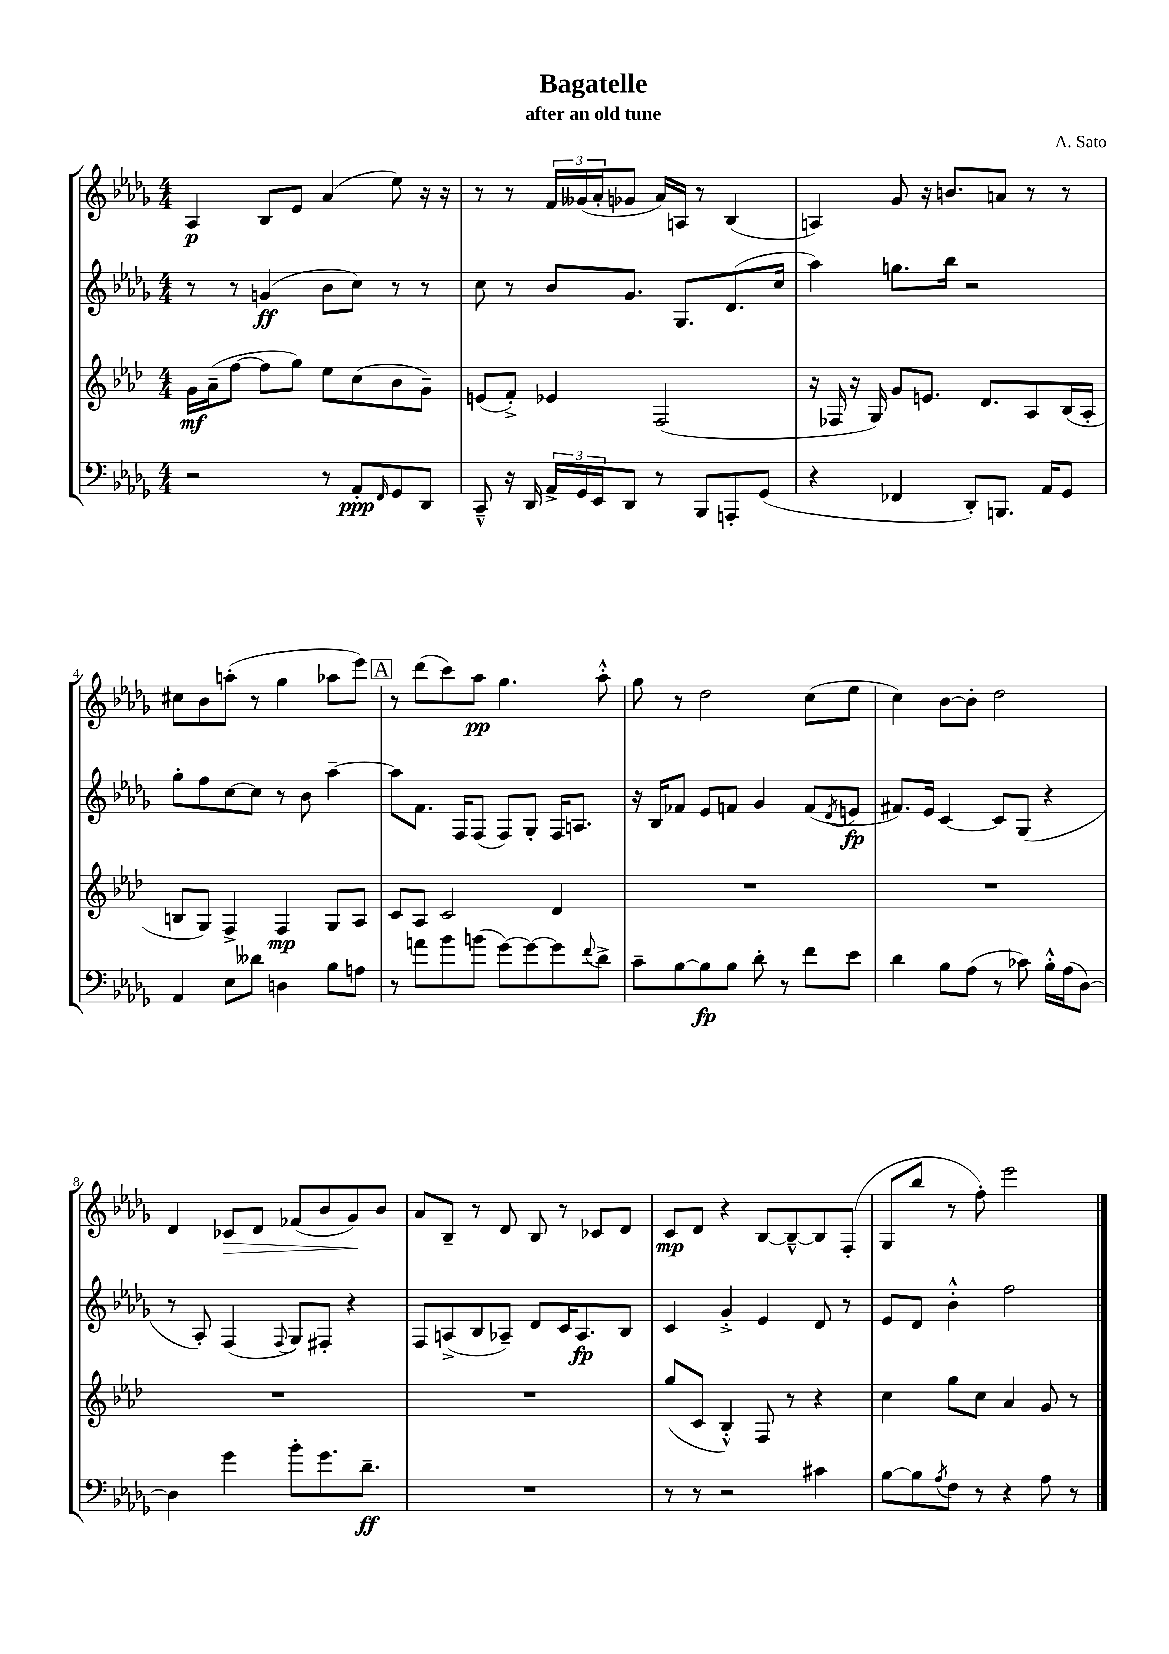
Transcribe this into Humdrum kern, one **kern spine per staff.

**kern	**dynam	**kern	**dynam	**kern	**dynam	**kern	**dynam
*part4	*part4	*part3	*part3	*part2	*part2	*part1	*part1
*staff4	*staff4	*staff3	*staff3	*staff2	*staff2	*staff1	*staff1
*clefF4	*	*clefG2	*	*clefG2	*	*clefG2	*
*k[b-e-a-d-g-]	*	*k[b-e-a-d-]	*	*k[b-e-a-d-g-]	*	*k[b-e-a-d-g-]	*
*M4/4	*	*M4/4	*	*M4/4	*	*M4/4	*
=1	=1	=1	=1	=1	=1	=1	=1
2r	.	16g\LL	mf	8r	.	4A-/	p
.	.	(16a-~\J	.	.	.	.	.
.	.	[8ff\J	.	8r	.	.	.
.	.	8ff\L]	.	(4gn/	ff	8B-/L	.
.	.	8gg\J)	.	.	.	8e-/J	.
8r	.	8ee-\L	.	8b-\L	.	(4a-/	.
8AA-'/L	ppp	(8cc\	.	8cc\J)	.	.	.
16qqFF/	.	.	.	.	.	.	.
8GG-/	.	8b-\	.	8r	.	8ee-\)	.
8DD-/J	.	8g~\J)	.	8r	.	16r	.
.	.	.	.	.	.	16r	.
=2	=2	=2	=2	=2	=2	=2	=2
8CC~^^/	.	(8en/L	.	8cc\	.	8r	.
16r	.	8f'^/J)	.	8r	.	8r	.
16DD-/	.	.	.	.	.	.	.
24AA-^/LL	.	4e-X/	.	8b-/L	.	24f/LL	.
24GG-/	.	.	.	.	.	(24g--X/	.
24EE-/J	.	.	.	.	.	24a-'/J	.
8DD-/J	.	.	.	8.g-/J	.	8g-X/J	.
8r	.	(2F/	.	.	.	16a-/LL)	.
.	.	.	.	8.G-/L	.	16An/JJ	.
8BBB-/L	.	.	.	.	.	8r	.
8AAAn'/	.	.	.	(8.d-/	.	(4B-/	.
(8GG-/J	.	.	.	.	.	.	.
.	.	.	.	16cc/Jk	.	.	.
=3	=3	=3	=3	=3	=3	=3	=3
4r	.	16r	.	4aa-\)	.	4An/)	.
.	.	16F-X/	.	.	.	.	.
.	.	16r	.	.	.	.	.
.	.	16G/)	.	.	.	.	.
4FF-X/	.	8g/L	.	8.ggn\L	.	8g-/	.
.	.	8.en/J	.	.	.	16r	.
.	.	.	.	16bb-\Jk	.	8.bn/L	.
8DD-'/L)	.	.	.	2r	.	.	.
.	.	8.d-/L	.	.	.	.	.
8.BBBn/J	.	.	.	.	.	8an/J	.
.	.	8A-/	.	.	.	8r	.
16AA-/KL	.	.	.	.	.	.	.
8GG-/J	.	(16B-/L	.	.	.	8r	.
.	.	16A-'/JJ	.	.	.	.	.
!!LO:LB:g=z
=4	=4	=4	=4	=4	=4	=4	=4
4AA-/	.	8Bn/L	.	8gg-'\L	.	8cc#X\L	.
.	.	8G/J)	.	8ff\	.	8b-\	.
8E-\L	.	4F^/	.	[8cc\	.	(8aan'\J	.
8d--X\J	.	.	.	8cc\J]	.	8r	.
4Dn\	.	4F/	mp	8r	.	4gg-\	.
.	.	.	.	8b-\	.	.	.
8B-\L	.	8G/L	.	[4aa-~\	.	8aa-X\L	.
8An\J	.	8A-/J	.	.	.	8eee-\J)	.
!!LO:REH:place=s1:t=A
=5	=5	=5	=5	=5	=5	=5	=5
8r	.	8c/L	.	8aa-\L]	.	8r	.
8an\L	.	8A-/J	.	8.f\J	.	(8ddd-\L	.
8b-\	.	2c/	.	.	.	8ccc\)	.
.	.	.	.	16F/KL	.	.	.
(8bn\J	.	.	.	(8F/J	.	8aa-\J	pp
[8g-\L)	.	.	.	8F/L)	.	4.gg-\	.
8g-\_	.	.	.	8G-'/J	.	.	.
8g-\]	.	4d-/	.	16F/KL	.	.	.
.	.	.	.	8.An/J	.	.	.
8qqf/	.	.	.	.	.	.	.
8d-^\J	.	.	.	.	.	8aa-'^^\	.
=6	=6	=6	=6	=6	=6	=6	=6
8c~\L	.	1r	.	16r	.	8gg-\	.
.	.	.	.	16B-/KL	.	.	.
[8B-\	.	.	.	8f-X/J	.	8r	.
8B-\]	fp	.	.	8e-/L	.	2dd-\	.
8B-\J	.	.	.	8fn/J	.	.	.
8d-'\	.	.	.	4g-/	.	.	.
8r	.	.	.	.	.	.	.
8f\L	.	.	.	(8f/L	.	(8cc\L	.
.	.	.	.	8qd-/	.	.	.
8e-\J	.	.	.	8en/J	fp	8ee-\J	.
=7	=7	=7	=7	=7	=7	=7	=7
4d-\	.	1r	.	8.f#X/L)	.	4cc\)	.
.	.	.	.	16e-/Jk	.	.	.
8B-\L	.	.	.	[4c/	.	[8b-\L	.
(8A-\J	.	.	.	.	.	8b-'\J]	.
8r	.	.	.	8c/L]	.	2dd-\	.
8c-X\)	.	.	.	(8G-/J	.	.	.
16B-'^^\LL	.	.	.	4r	.	.	.
(16A-\J	.	.	.	.	.	.	.
[8D-\J)	.	.	.	.	.	.	.
!!LO:LB:g=z
=8	=8	=8	=8	=8	=8	=8	=8
4D-\]	.	1r	.	8r	.	4d-/	.
.	.	.	.	8A-'/)	.	.	.
!	!	!	!	!	!	!	!LO:HP:b
4g-\	.	.	.	(4F/	.	8c-X/L	>
.	.	.	.	.	.	8d-/J	.
.	.	.	.	8qqF/	.	.	.
8b-'\L	.	.	.	8G-/L)	.	(8f-X/L	.
8.g-\	.	.	.	8F#X'/J	.	8b-/	.
.	.	.	.	4r	.	8g-/)	.
8.d-~\J	ff	.	.	.	.	.	.
.	.	.	.	.	.	8b-/J	]
=9	=9	=9	=9	=9	=9	=9	=9
1r	.	1r	.	8F/L	.	8a-/L	.
.	.	.	.	(8An^/	.	8B-~/J	.
.	.	.	.	8B-/	.	8r	.
.	.	.	.	8A-X~/J)	.	8d-/	.
.	.	.	.	8d-/L	.	8B-/	.
.	.	.	.	16c/K	.	8r	.
.	.	.	.	8.A-/	fp	.	.
.	.	.	.	.	.	8c-X/L	.
.	.	.	.	8B-/J	.	8d-/J	.
=10	=10	=10	=10	=10	=10	=10	=10
8r	.	(8gg/L	.	4c/	.	8c/L	mp
8r	.	8c/J	.	.	.	8d-/J	.
2r	.	4B-'^^/)	.	4g-'^/	.	4r	.
.	.	8F/	.	4e-/	.	[8B-/L	.
.	.	8r	.	.	.	8B-~^^/_	.
4c#X\	.	4r	.	8d-/	.	8B-/]	.
.	.	.	.	8r	.	(8F'/J	.
=11	=11	=11	=11	=11	=11	=11	=11
[8B-\L	.	4cc\	.	8e-/L	.	8G-/L	.
8B-\]	.	.	.	8d-/J	.	8bb-/J	.
8qA-/	.	.	.	.	.	.	.
8F\J	.	8gg\L	.	4b-'^^\	.	8r	.
8r	.	8cc\J	.	.	.	8ff'\)	.
4r	.	4a-/	.	2ff\	.	2eee-\	.
8A-\	.	8g/	.	.	.	.	.
8r	.	8r	.	.	.	.	.
==	==	==	==	==	==	==	==
*-	*-	*-	*-	*-	*-	*-	*-
